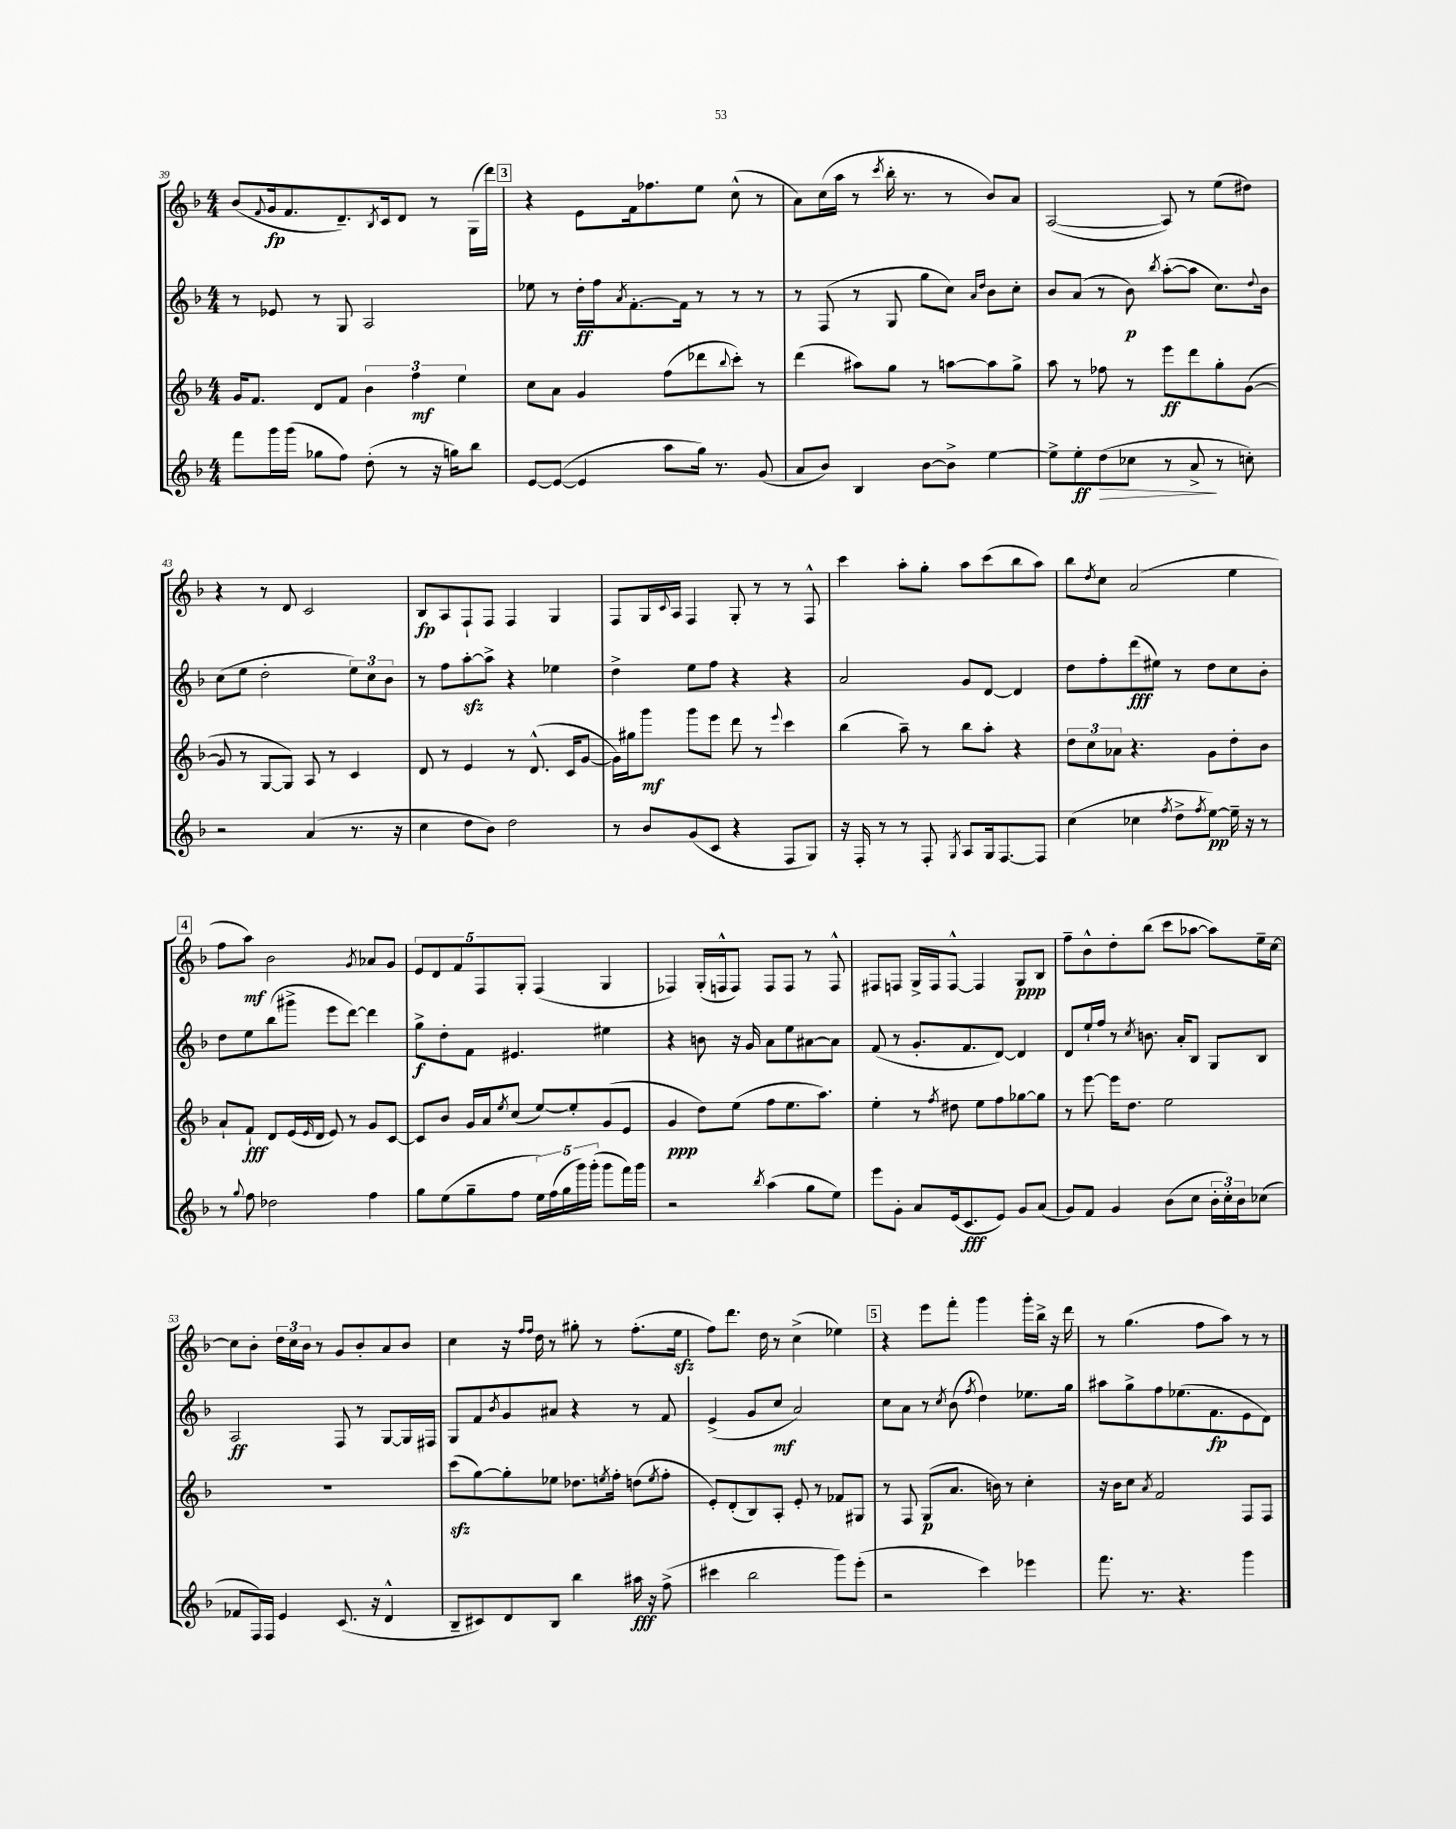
<<
\new StaffGroup <<
\new Staff = "s0" {
    \clef treble \key f \major \numericTimeSignature \time 4/4
    bes'8( \appoggiatura { f'8 } g'16\fp f'8. d'8.--) \acciaccatura { bes8 } c'16 d'8 r8 g16( d'''16) |
    \mark \markup { \box "3" } r4 e'8 f'16 fes''8. e''8 c''8-^( r8 |
    a'8) c''16( a''16 r8 \acciaccatura { c'''8 } bes''16-. r8. r8 bes'8) a'8 |
    a2~( a8) r8 e''8( dis''8) |
    r4 r8 d'8 c'2 |
    bes8\fp a8 f8-! f8 f4 g4 |
    f8 g16 \appoggiatura { c'8 } a16 f4 g8-. r8 r8 f8-^ |
    c'''4 a''8-. g''8-. a''8 c'''8( bes''8 a''8) |
    bes''8 \acciaccatura { d''8 } c''8 a'2( e''4 |
    \mark \markup { \box "4" } f''8 a''8\mf) bes'2 \acciaccatura { g'8 } aes'8 g'8 |
    \tuplet 5/4 { e'8 d'8 f'8 f8 g8-. } f4( g4 |
    fes4) g16-.( f16-^ f8) f8 f8 r8 f8-^ |
    fis8 f8 g16-> f16 f8~-^ f4 g8\ppp bes8 |
    f''8-- bes'8-^ d''8-. bes''8( c'''8 aes''8~ aes''8) e''16-- c''16~ |
    c''8 bes'8-. \tuplet 3/2 { d''16 c''16 bes'16 } r8 g'8 bes'8-. a'8 bes'8 |
    c''4 r16 \grace { f''16 f''16 } d''16 r8 gis''8-. r8 f''8.-.( e''16\sfz |
    f''8) d'''8. d''16 r8 c''4->( ees''4) |
    \mark \markup { \box "5" } r4 e'''8 f'''8-. g'''4 g'''16-. bes''16-> r16 d'''16 |
    r8 g''4.( f''8 a''8) r8 r8 \bar "|." |
}
\new Staff = "s1" {
    \clef treble \key f \major \numericTimeSignature \time 4/4
    r8 ees'8 r8 g8 a2 |
    \mark \markup { \box "3" } ees''8 r8 d''16-.\ff f''16 \acciaccatura { a'8 } f'8.~-. f'16 r8 r8 r8 |
    r8 f8( r8 g8 g''8 c''8) \grace { a'16 d''16 } bes'8 c''8-. |
    bes'8 a'8( r8 bes'8\p) \acciaccatura { bes''8 } a''8~-.( a''8 c''8.) \appoggiatura { d''8 } bes'16 |
    c''8( e''8 d''2-. \tuplet 3/2 { e''8) c''8 bes'8 } |
    r8 f''8 a''8~-.\sfz a''8-> r4 ees''4 |
    d''4-> e''8 f''8 r4 r4 |
    a'2 g'8 d'8~ d'4 |
    d''8 f''8-. d'''8\fff( eis''8) r8 d''8 c''8 bes'8-. |
    \mark \markup { \box "4" } d''8 e''8 bes''8( gis'''8-> e'''8 d'''8~) d'''4 |
    g''8->\f d''8-. f'8 eis'4. eis''4 |
    r4 b'8 r16 g'16 a'8 e''8 ais'8~ ais'8 |
    f'8( r8 g'8.-. f'8. d'8~) d'4 |
    d'8 e''16-! f''16 r8 \acciaccatura { c''8 } b'8. a'16-. bes8 g8 bes8 |
    a2\ff f8 r8 g8~ g16 fis16 |
    g8 f'8 \acciaccatura { bes'8 } g'8 ais'8 r4 r8 f'8 |
    e'4->( g'8 c''8\mf a'2) |
    \mark \markup { \box "5" } c''8 a'8 r8 \acciaccatura { c''8 } bes'8( \acciaccatura { f''8 } d''4) ees''8. g''16 |
    ais''8 g''8-> f''8 ees''8.( f'8.\fp e'8 d'8) \bar "|." |
}
\new Staff = "s2" {
    \clef treble \key f \major \numericTimeSignature \time 4/4
    g'16 f'8. d'8 f'8 \tuplet 3/2 { bes'4 f''4\mf e''4 } |
    \mark \markup { \box "3" } c''8 a'8 g'4 f''8( des'''8 \appoggiatura { bes''8 } c'''8-.) r8 |
    d'''4( ais''8) g''8 r8 a''8~ a''8 g''8-> |
    a''8 r8 fes''8 r8 e'''8\ff d'''8 g''8-. g'8~( |
    g'8 r8 g8~ g8) a8 r8 c'4 |
    d'8 r8 e'4 r8 d'8.-^( c'16 g'8~ |
    g'16) gis''16 g'''8\mf g'''8 e'''8 d'''8 r8 \appoggiatura { e'''8 } c'''4 |
    bes''4( a''8--) r8 bes''8 a''8-. r4 |
    \tuplet 3/2 { d''8 c''8 aes'8 } r4. g'8 d''8-. bes'8 |
    \mark \markup { \box "4" } a'8-! f'8-!\fff d'8 e'16( \grace { e'16 } d'16 e'8) r8 g'8 c'8~ |
    c'8 bes'8 g'16 a'16 \acciaccatura { e''8 } c''8( e''8~) e''8-. g'8( e'8 |
    g'4\ppp d''8) e''8( f''8 e''8. a''8.) |
    e''4-. r8 \acciaccatura { f''8 } dis''8 e''8 f''8 ges''8~ ges''8 |
    r8 e'''8~ e'''16 d''8. e''2 |
    R1 |
    c'''8\sfz( g''8~) g''8-. ees''8 des''8. \acciaccatura { e''8 } f''16-. d''8( \acciaccatura { e''8 } f''8-. |
    e'8-.) d'8-.( bes8) a8-. e'8-. r8 fes'8 gis8 |
    \mark \markup { \box "5" } r8 f8 g8\p( a'8. b'16) r8 c''4-. |
    r16 bes'16 c''8 \acciaccatura { a'8 } f'2 f8 f8 \bar "|." |
}
\new Staff = "s3" {
    \clef treble \key f \major \numericTimeSignature \time 4/4
    f'''8 g'''16 g'''16( ges''8 f''8) d''8-.( r8 r16 g''16) bes''8 |
    \mark \markup { \box "3" } e'8~ e'8~( e'4 a''8 g''16) r8. g'8( |
    a'8 bes'8) bes4 bes'8~ bes'8-> e''4~ |
    e''8-> e''8-.\ff d''8\>( ces''8 r8 a'8->\! r8 c''8-.) |
    r2 a'4( r8. r16 |
    c''4 d''8 bes'8) d''2 |
    r8 bes'8 g'8( c'8 r4 f8 g8) |
    r16 f16-. r8 r8 f8-. \acciaccatura { g8 } a8 g16 f8.~ f8 |
    c''4( ces''4 \acciaccatura { f''8 } d''8-> \acciaccatura { f''8 } e''8~\pp) e''16-- r16 r8 |
    \mark \markup { \box "4" } r8 \appoggiatura { g''8 } f''8 des''2 f''4 |
    g''8 e''8( g''8-- f''8 \tuplet 5/4 { e''16) f''16( g''16 g'''16) g'''16-.( } g'''8 f'''16) g'''16 |
    r2 \acciaccatura { bes''8 } a''4( g''8 e''8) |
    e'''8 g'8-. a'8 e'16( c'8.\fff e'8) g'8 a'8( |
    g'8) f'8 g'4 bes'8( c''8 \tuplet 3/2 { bes'16-. c''16-.) bes'16 } ces''8( |
    fes'8 f16) f16 e'4 c'8.( r16 d'4-^ |
    bes8-- cis'8) d'8 bes8 bes''4 ais''16\fff r16 f''8->( |
    cis'''4 bes''2 g'''8) e'''8-.( |
    \mark \markup { \box "5" } r2 c'''4) ees'''4 |
    f'''8. r8. r4. g'''4 \bar "|." |
}
>>
>>
\layout { \context { \Score currentBarNumber = #39 } }
